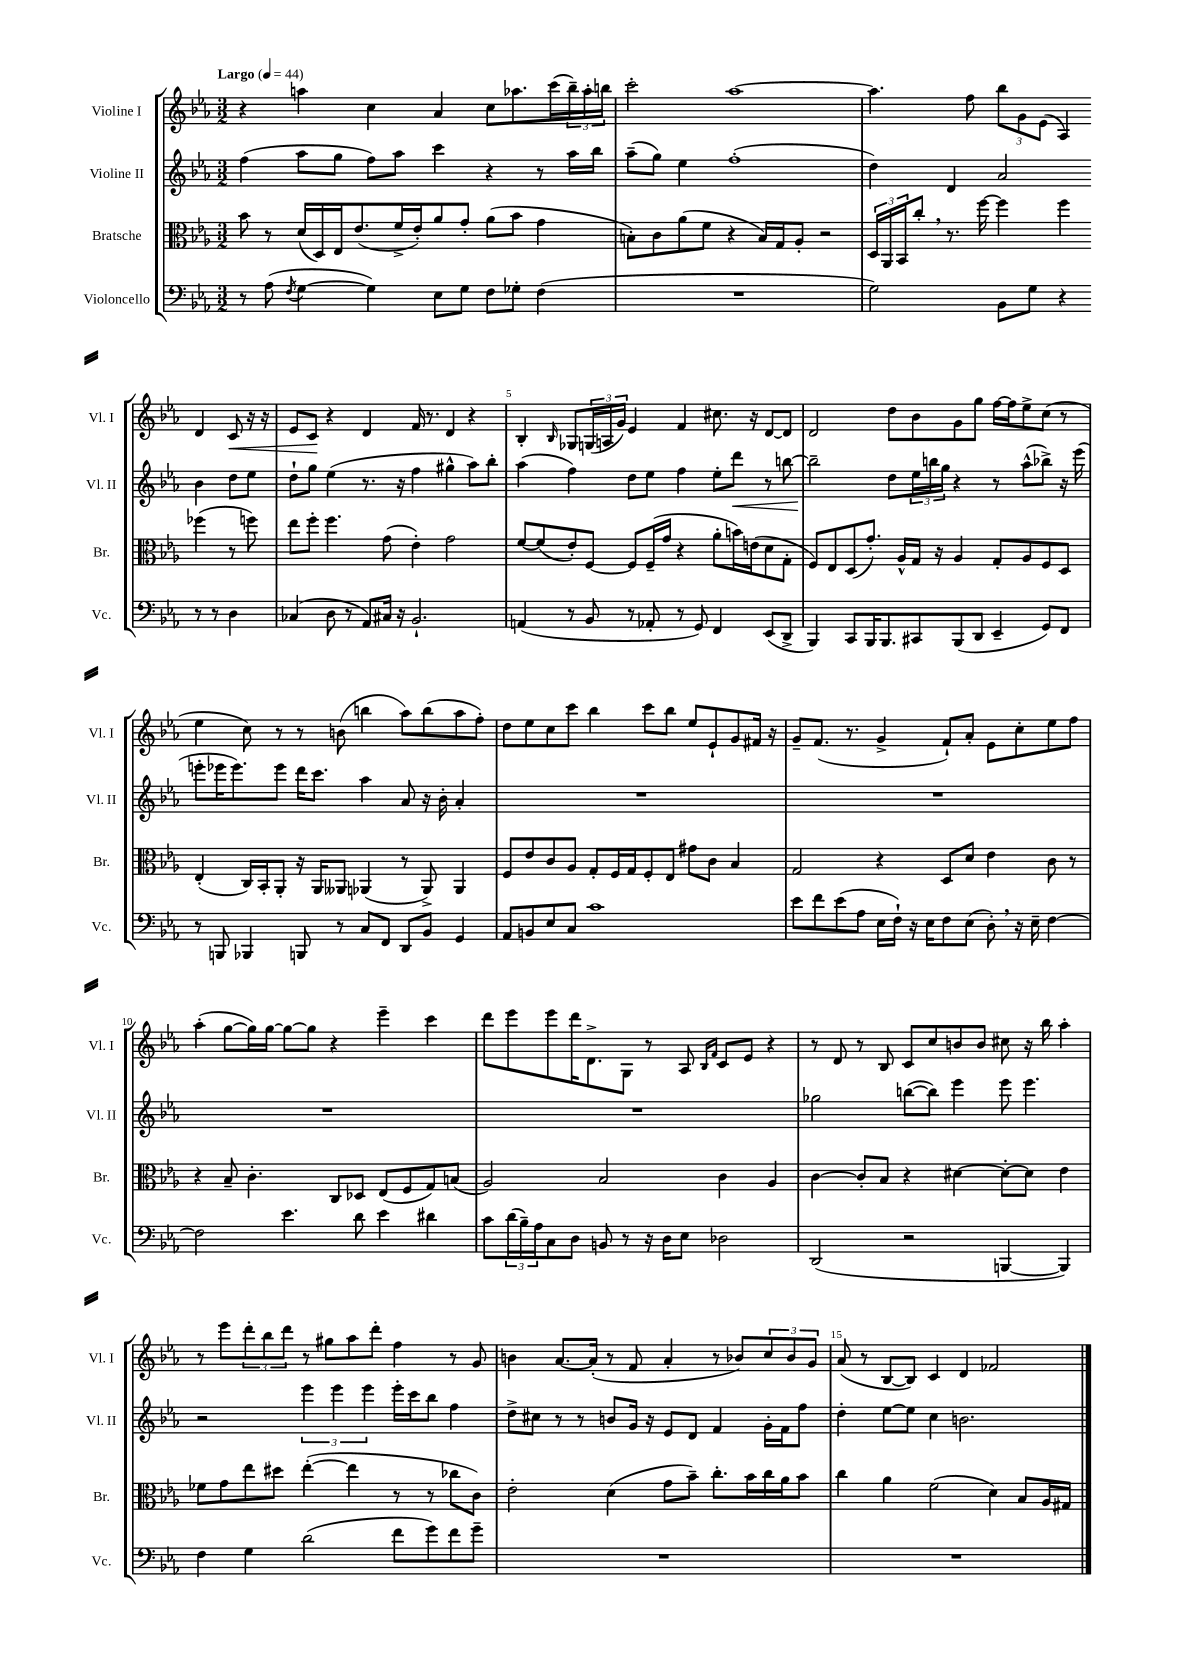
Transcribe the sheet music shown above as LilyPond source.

<<
\new StaffGroup <<
\new Staff = "s0" \with { instrumentName = "Violine I" shortInstrumentName = "Vl. I" } {
    \clef treble \key ees \major \numericTimeSignature \time 3/2 \tempo "Largo" 4 = 44
    r4 a''4 c''4 aes'4 c''8 aes''8. c'''16( \tuplet 3/2 { bes''16--) aes''16-. b''16 } |
    c'''2-. aes''1~ |
    aes''4. f''8 \tuplet 3/2 { bes''8 g'8 ees'8( } aes4) d'4 c'8\< r16 r16 |
    ees'8 c'8\! r4 d'4 f'16 r8. d'4 r4 |
    bes4-. \grace { bes16 } ges8 \tuplet 3/2 { g16( a16 g'16) } ees'4 f'4 cis''8. r16 d'8~ d'8 |
    d'2 d''8 bes'8 g'8 g''8 f''16~ f''16 ees''8-> c''8( r8 |
    ees''4 c''8) r8 r8 b'8( b''4 aes''8) b''8( aes''8 f''8-.) |
    d''8 ees''8 c''8 c'''8 bes''4 c'''8 bes''8 ees''8 ees'8-! g'8 fis'16 r16 |
    g'8-- f'8.( r8. g'4-> f'8-!) aes'8-. ees'8 c''8-. ees''8 f''8 |
    aes''4-.( g''8~ g''16) g''16~ g''8~ g''8 r4 ees'''4-- c'''4 |
    d'''8 ees'''8 ees'''8 d'''16 d'8.-> g8 r8 aes8 \grace { bes16 f'16 } c'8 ees'8 r4 |
    r8 d'8 r8 bes8 c'8 c''8 b'8 b'8 cis''8 r16 bes''16 aes''4-. |
    r8 ees'''8 \tuplet 3/2 { d'''8-. bes''8 d'''8 } r8 gis''8 aes''8 d'''8-. f''4 r8 g'8 |
    b'4 aes'8.~ aes'16-.( r8 f'8 aes'4-. r8 bes'8) \tuplet 3/2 { c''8 bes'8 g'8 } |
    aes'8( r8 bes8~ bes8) c'4 d'4 fes'2 \bar "|." |
}
\new Staff = "s1" \with { instrumentName = "Violine II" shortInstrumentName = "Vl. II" } {
    \clef treble \key ees \major \numericTimeSignature \time 3/2
    f''4( aes''8 g''8 f''8) aes''8 c'''4 r4 r8 aes''16 bes''16 |
    aes''8--( g''8) ees''4 f''1-.( |
    d''4) d'4 aes'2 bes'4 d''8 ees''8 |
    d''8-! g''8 ees''4( r8. r16 f''4 gis''4-^ aes''8) bes''8-. |
    aes''4( f''4) d''8 ees''8 f''4 ees''8-. d'''8\< r8 b''8~ |
    b''2--\! d''8 \tuplet 3/2 { ees''16 b''16 g''16 } r4 r8 aes''8-^( bes''8->) r16 ees'''16( |
    e'''8-. ees'''16 ees'''8.) ees'''8 d'''16 c'''8. aes''4 aes'8 r16 bes'16-. aes'4-. |
    R1. |
    R1. |
    R1. |
    R1. |
    ges''2 b''8~( b''8) ees'''4 ees'''8 ees'''4. |
    r2 \tuplet 3/2 { ees'''4 ees'''4 ees'''4 } ees'''16-. c'''16 bes''8 f''4 |
    d''8-> cis''8 r8 r8 b'8 g'16 r16 ees'8 d'8 f'4 g'16-. f'16 f''8 |
    d''4-. ees''8~ ees''8 c''4 b'2. \bar "|." |
}
\new Staff = "s2" \with { instrumentName = "Bratsche" shortInstrumentName = "Br." } {
    \clef alto \key ees \major \numericTimeSignature \time 3/2
    bes'8 r8 d'16( d16) ees16 ees'8.( f'16-> ees'16-.) aes'8 g'8-. aes'8( bes'8 g'4 |
    b8-.) c'8 aes'8( f'8 r4 b16) g16 aes8-. r2 |
    \tuplet 3/2 { d16 aes,16 bes,16 } c''8-. \breathe r8. f''16~ f''4 f''4 fes''4( r8 f''8) |
    ees''8 f''8-. f''4. g'8( ees'4-.) g'2 |
    f'8~ f'8( ees'8-.) f8~ f8 f16--( g'16 r4 aes'8-. b'16) e'16( d'8 g8-. |
    f8) ees8 d8( g'8.-.) aes16-^ g16 r16 aes4 g8-. aes8 f8 d8 |
    ees4-.( c16) bes,16-. aes,8-. r16 aes,16 aeses,8 aes,4( r8 aes,8->) aes,4 |
    f8 ees'8 c'8 aes8 g8-. f16 g16 f8-. ees8 gis'8 c'8 bes4 |
    g2 r4 d8 d'8 ees'4 c'8 r8 |
    r4 bes8-- c'4.-. c8 des8 ees8( f8 g8) b8( |
    aes2) bes2 c'4 aes4 |
    c'4~ c'8-. bes8 r4 dis'4~ dis'8~-. dis'8 ees'4 |
    fes'8 g'8 ees''8 dis''8 ees''4~-.( ees''4 r8 r8 ces''8 c'8) |
    ees'2-. d'4( g'8 bes'8--) c''8.-. bes'16 c''16 aes'16 bes'8 |
    c''4 aes'4 f'2( d'4) bes8 aes16 gis16 \bar "|." |
}
\new Staff = "s3" \with { instrumentName = "Violoncello" shortInstrumentName = "Vc." } {
    \clef bass \key ees \major \numericTimeSignature \time 3/2
    r8 aes8( \acciaccatura { f8 } g4~ g4) ees8 g8 f8 ges8-. f4( |
    R1. |
    g2) bes,8 g8 r4 r8 r8 d4 |
    ces4( d8 r8 aes,8) cis16 r16 bes,2.-! |
    a,4( r8 bes,8 r8 aes,8-. r8 g,8) f,4 ees,8( d,8-> |
    bes,,4) c,8 bes,,16 bes,,8. cis,8 bes,,8( d,8 ees,4-- g,8) f,8 |
    r8 b,,8 bes,,4 b,,8 r8 c8 f,8 d,8 bes,8 g,4 |
    aes,8 b,8 ees8 c8 c'1 |
    ees'8 f'8 ees'8( aes8 ees16 f16-!) r16 ees16 f8 ees8( d8-.) \breathe r16 ees16-- f4~ |
    f2 ees'4. d'8 ees'4 dis'4 |
    c'8 \tuplet 3/2 { d'16( bes16--) aes16 } c8 d8 b,8 r8 r16 d16 ees8 des2 |
    d,2( r2 b,,4~ b,,4) |
    f4 g4 d'2( f'8 g'8) f'8 g'8-- |
    R1. |
    R1. \bar "|." |
}
>>
>>
\layout { \context { \Score \override BarNumber.break-visibility = ##(#f #t #t) barNumberVisibility = #(every-nth-bar-number-visible 5) } }
